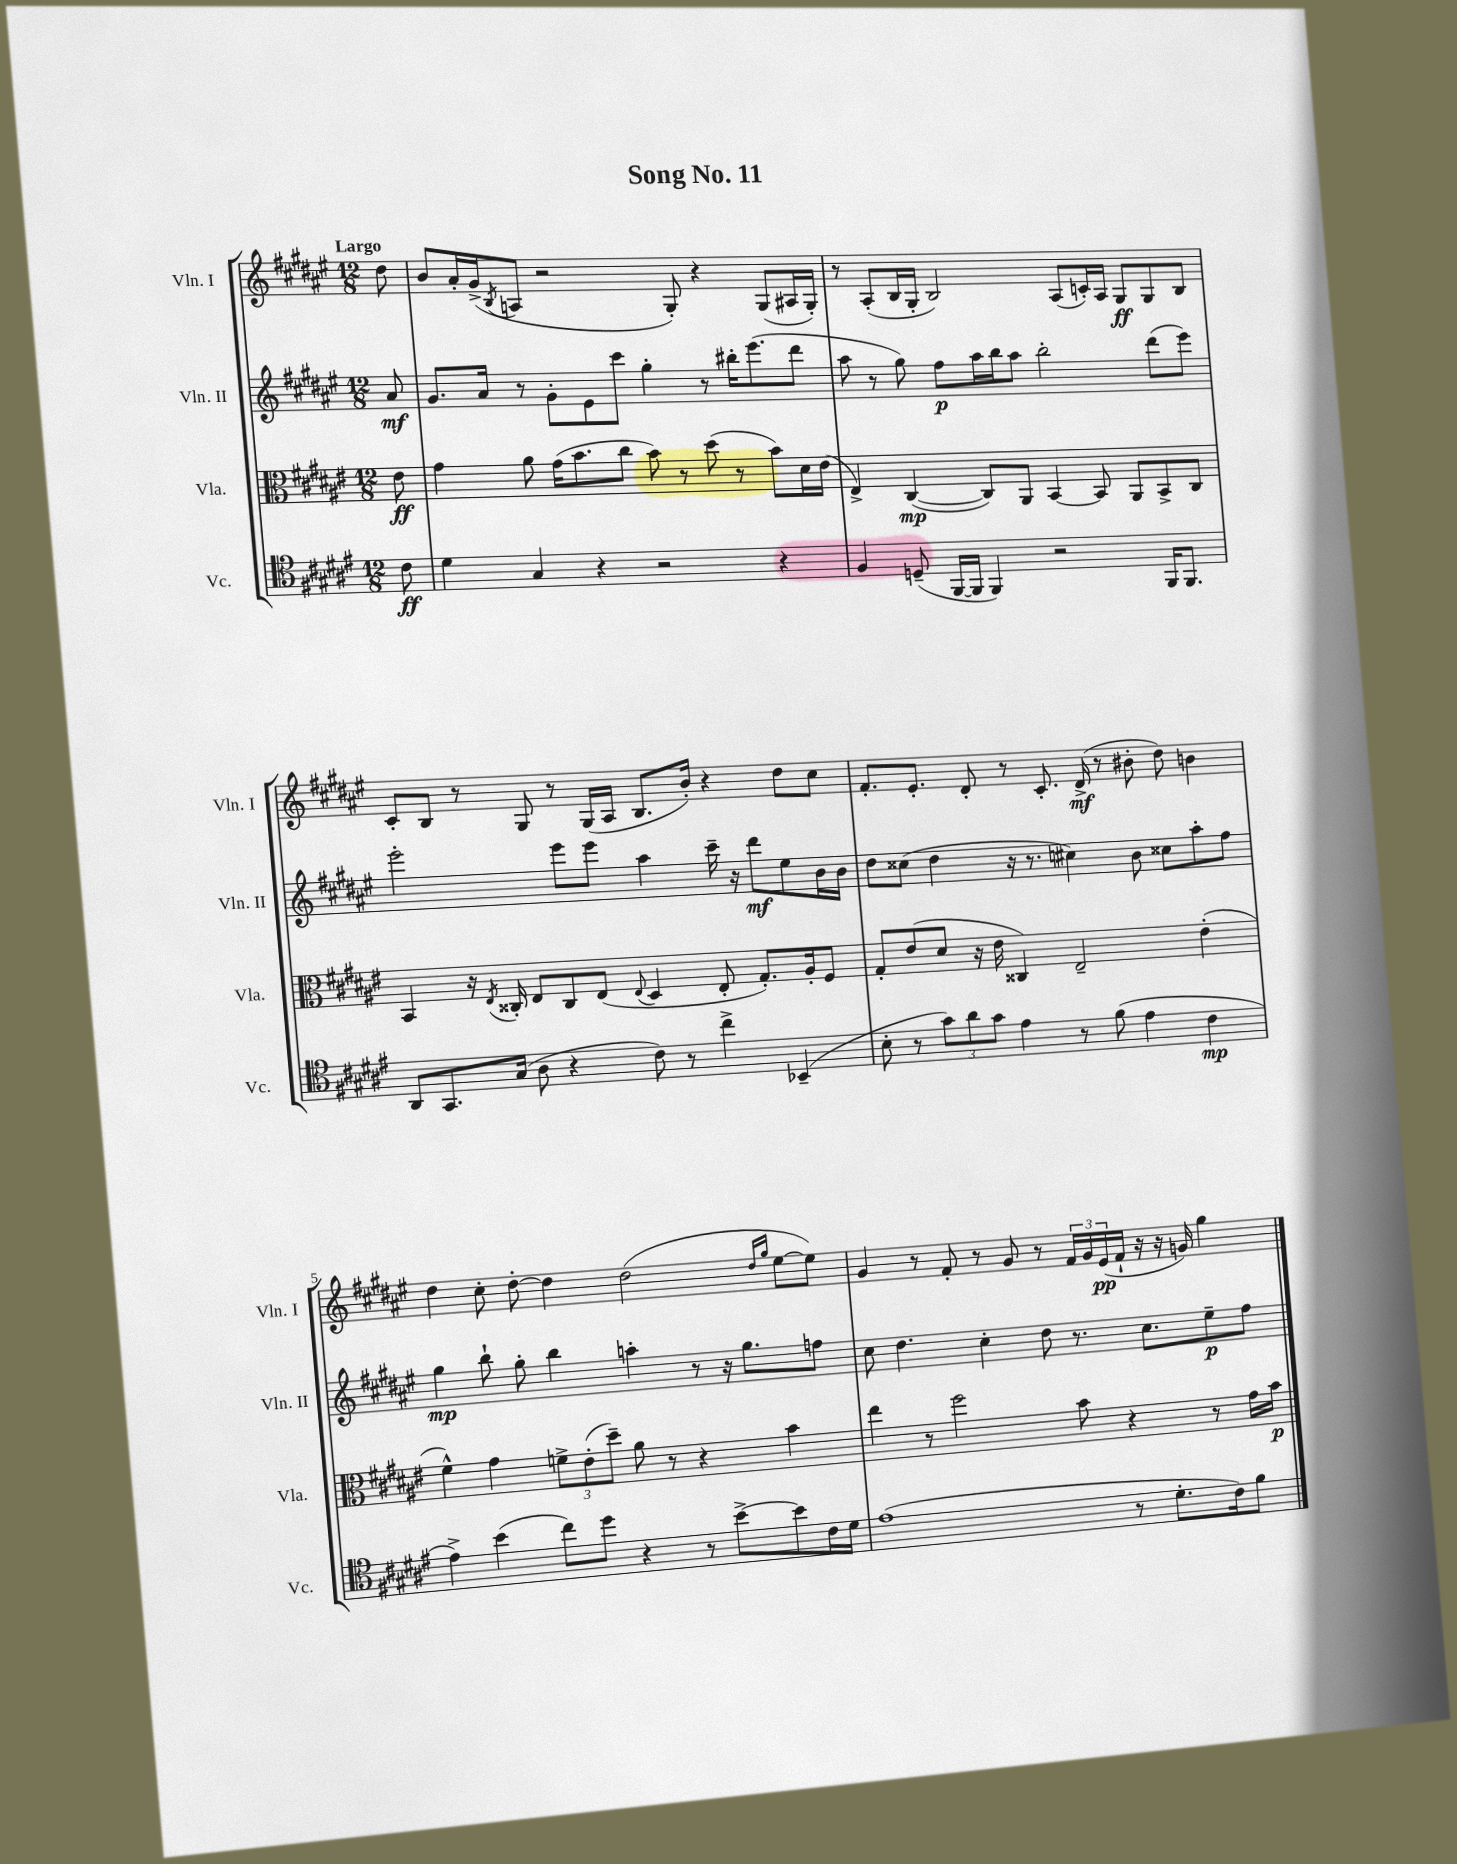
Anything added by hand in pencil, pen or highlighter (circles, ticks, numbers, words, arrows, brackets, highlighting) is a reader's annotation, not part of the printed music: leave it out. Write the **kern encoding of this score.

**kern	**kern	**kern	**kern
*staff4	*staff3	*staff2	*staff1
*clefC4	*clefC3	*clefG2	*clefG2
*k[f#c#g#d#a#e#]	*k[f#c#g#d#a#e#]	*k[f#c#g#d#a#e#]	*k[f#c#g#d#a#e#]
*M12/8	*M12/8	*M12/8	*M12/8
8c#\	8e#\	8a#/	8dd#\
=	=	=	=
4d#\	4g#\	8.g#/L	8b/L
.	.	.	16a#'/L
.	.	16a#/Jk	(16g#^/J
.	.	.	8qB/
4G#/	8a#\	8r	8A/J
.	(16g#\LK	8g#'\L	2r
.	8.b\	.	.
4r	.	8e#\	.
.	8cc#\J	8ccc#\J	.
2r	8b\)	4gg#'\	.
.	8r	.	8G#'/)
.	(8dd#\	8r	4r
.	8r	16bb#'\LK	.
.	.	(8.eee#\	.
4r	8b\L)	.	(8G#/L
.	16d#\L	8ddd#\J	16A#/L
.	(16e#\JJ	.	16G#'/JJ)
=	=	=	=
4F#/	4E#^/)	8aa#\	8r
.	.	8r	(8A#'/L
(8D~/	([4C#/	8gg#\)	16B/L
.	.	.	16G#'/JJ
[16FF#/LL	.	8ff#\L	2B/)
16FF#/]JJ	.	.	.
4FF#/)	8C#/]L)	16aa#\L	.
.	.	16bb\J	.
.	8AA#/J	8aa#\J	.
2r	[4BB/	2bb'\	.
.	.	.	(8A#/L
.	8BB/]	.	16c'/L)
.	.	.	16A#/JJ
.	8AA#/L	.	8G#/L
16FF#/LK	8BB^/	(8ddd#\L	8G#/
8.FF#/J	.	.	.
.	8C#/J	8eee#\J)	8B/J
=	=	=	=
8AA#/L	4BB/	2eee#'\	8c#'/L
8.GG#/	.	.	8B/J
.	16r	.	8r
.	8qE#/	.	.
(16G#/Jk	16C##'/	.	.
8A#\	8E#/L	.	8G#/
4r	8C##/	8eee#\L	8r
.	(8E#/J	8eee#\J	(16G#/LL
.	.	.	16A#/JJ
.	8qqE#/	.	.
8c#\)	4D#/	4aa#\	8.B/L
8r	.	.	.
.	.	.	16b'/Jk)
4cc#^\	8E#'/	16ccc#~\	4r
.	.	16r	.
.	8.G#'/L)	8ddd#\L	.
(4BB-~/	.	8ee#\	8dd#\L
.	16A#'/k	.	.
.	8F#/J	16b\L	8cc#\J
.	.	16b\JJ	.
=	=	=	=
8B'\	8G#'/L	8dd#\L	8.f#'/L
8r	(8e#/	(8cc##\J	.
.	.	.	8.e#'/J
12g#\L)	8d#/J	4dd#\	.
12a#\	.	.	.
.	16r	.	8d#'/
12g#\J	.	.	.
.	16e#\	.	.
4e#\	4C##/)	16r	8r
.	.	8.r	.
.	.	.	8.c#'/
8r	2E#~/	4cc#\)	.
.	.	.	(16d#^/
(8f#\	.	.	8r
4e#\	.	8b\	8b#'\
.	.	8cc##\L	8dd#\)
4c#\	(4e#'\	8aa#'\	4b\
.	.	8ff#\J	.
=	=	=	=
4e#^\)	4f#^^\)	4gg#\	4dd#\
(4b\	4g#\	8bb`\	8cc#'\
.	.	8gg#'\	[8dd#'\
8cc#\L)	12f^\L	4bb\	4dd#\]
.	(12e#'\	.	.
8dd#\J	.	.	.
.	12dd#~\J)	.	.
4r	8a#\	4aa'\	(2dd#\
.	8r	.	.
8r	4r	8r	.
[8b^\L	.	16r	.
.	.	8.gg#\L	.
.	.	.	16qqdd#/LL
.	.	.	16qqgg#/JJ
8b\]	4b\	.	[8ee#\L
16c#\L	.	8ff\J	8ee#\]J)
16d#\JJ	.	.	.
=	=	=	=
(1e#	4ee#\	8cc#\	4g#/
.	.	4.dd#\	.
.	8r	.	8r
.	2ff#\	.	8f#'/
.	.	4cc#'\	8r
.	.	.	8g#/
.	.	8dd#\	8r
.	8b\	8.r	24f#/LL
.	.	.	24g#/
.	.	.	(24e#/
8r	4r	.	16f#`/JJ
.	.	8.cc#\L	16r
8.d#'\L	.	.	16r
.	.	.	16g/)
.	8r	8ee#~\	4gg#\
16c#\k)	.	.	.
8f#\J	16g#\LL	8ff#\J	.
.	16b\JJ	.	.
==	==	==	==
*-	*-	*-	*-
